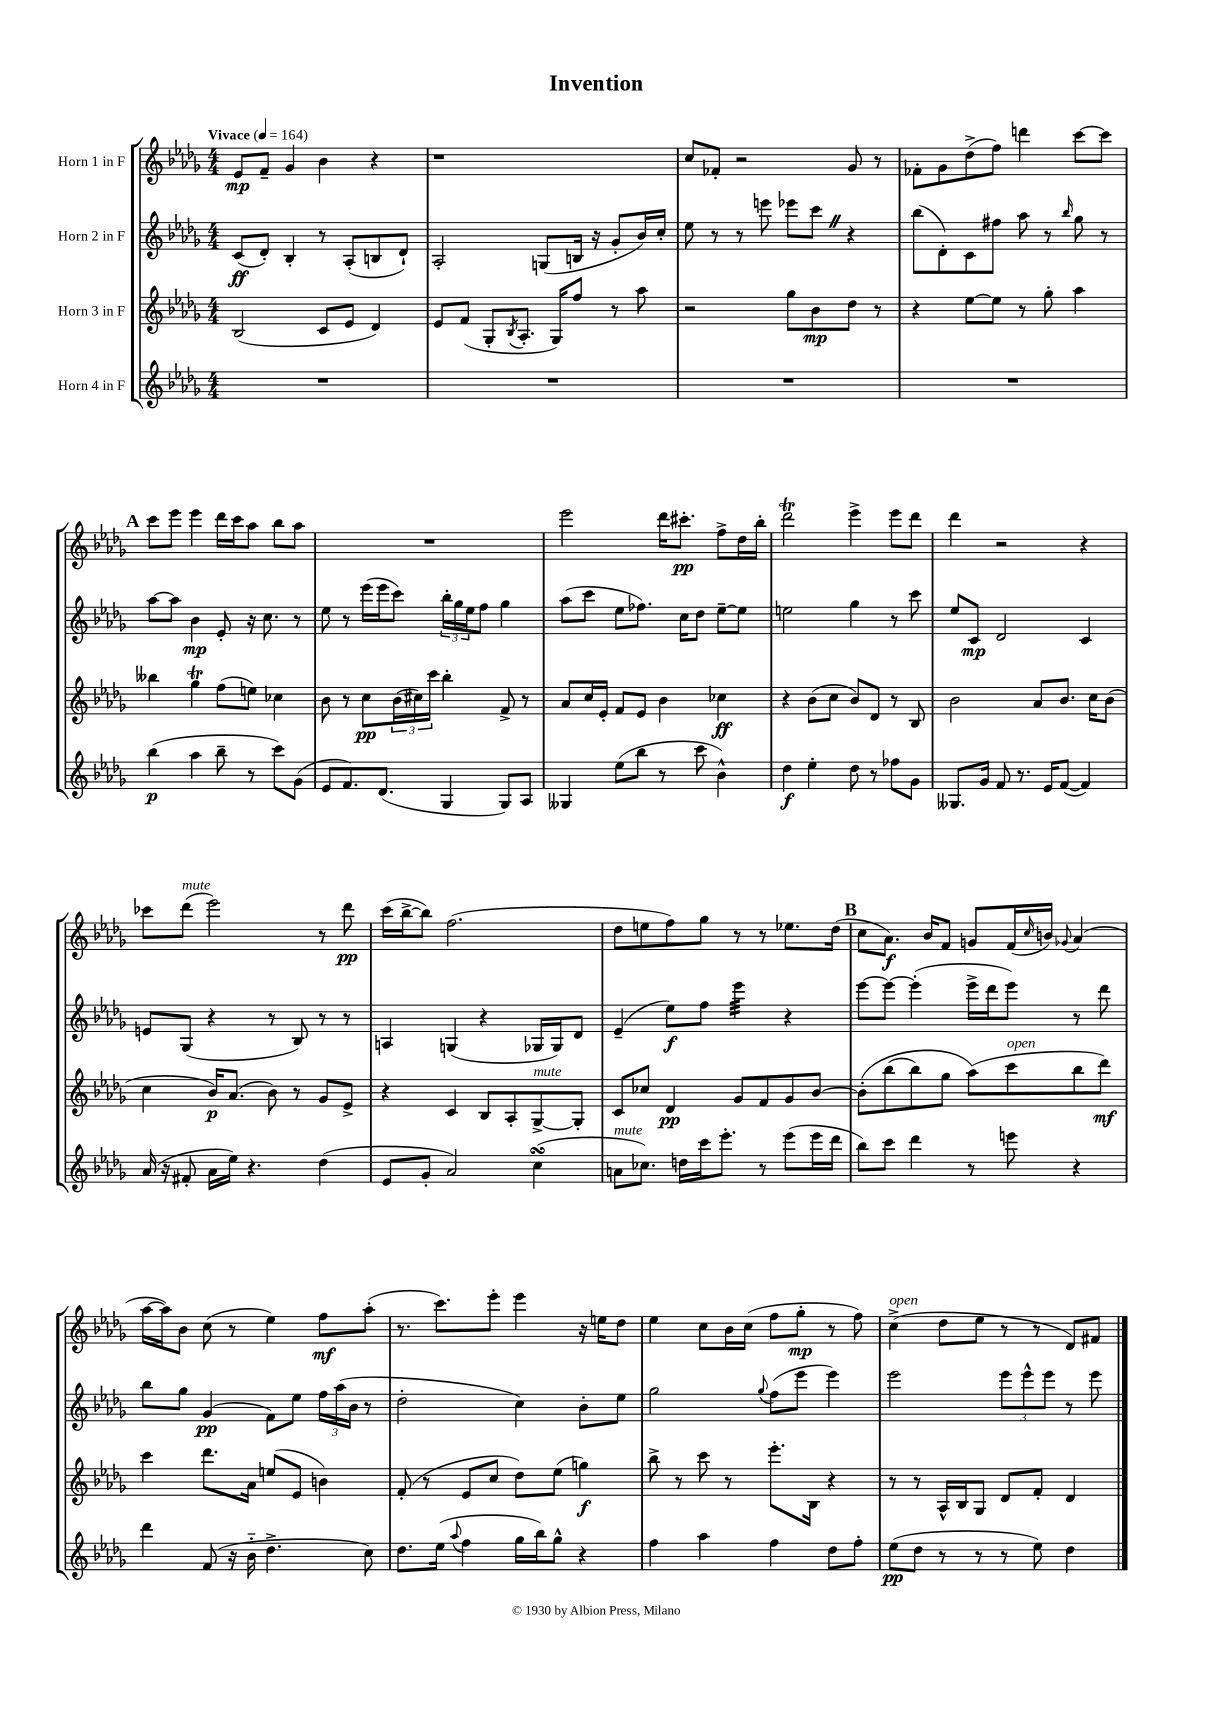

**kern	**kern	**kern	**kern
*staff4	*staff3	*staff2	*staff1
*clefG2	*clefG2	*clefG2	*clefG2
*k[b-e-a-d-g-]	*k[b-e-a-d-g-]	*k[b-e-a-d-g-]	*k[b-e-a-d-g-]
*M4/4	*M4/4	*M4/4	*M4/4
*MM164	*MM164	*MM164	*MM164
1r	(2B-	(8c	8e-
.	.	8d-')	8f~
.	.	4B-'	4g-
.	8c	8r	4b-
.	8e-	(8A-'	.
.	4d-)	8B	4r
.	.	8d-`)	.
=	=	=	=
1r	8e-	2A-'	1r
.	(8f	.	.
.	8G-'	.	.
.	8qB-	.	.
.	8.A-'	.	.
.	.	(8G	.
.	16G-)	.	.
.	8ff	16B	.
.	.	16r	.
.	8r	8g-'	.
.	8aa-	16b-)	.
.	.	16cc'	.
=	=	=	=
1r	2r	8ee-	8cc
.	.	8r	8f-'
.	.	8r	2r
.	.	8eee	.
.	8gg-	8eee-	.
.	8b-	8ccc	.
.	8dd-	4r	8g-
.	8r	.	8r
=	=	=	=
1r	4r	(8bb-	8f-'
.	.	8d-')	8g-
.	[8ee-	8c	(8dd-^
.	8ee-]	8ff#	8ff)
.	8r	8aa-	4ddd
.	8gg-'	8r	.
.	.	16qqbb-	.
.	4aa-	8gg-	[8ccc
.	.	8r	8ccc]
=	=	=	=
(4bb-	4bb--	[8aa-	8ccc
.	.	8aa-]	8eee-
4aa-	4gg-	4b-	4eee-
8bb-~	(8ff	8e-'	16ddd-
.	.	.	16ccc
8r	8ee)	16r	8aa-
.	.	8.cc	.
8ccc)	4cc-	.	8bb-
(8g-	.	8r	8aa-
=	=	=	=
8e-	8b-	8ee-	1r
8.f)	8r	8r	.
.	8cc	(16eee-	.
(8.d-	.	16eee-	.
.	(24b-	8ccc)	.
.	24cc#)	.	.
.	24ccc	.	.
4G-	4bb-'	24bb-'	.
.	.	24gg-	.
.	.	24ee-	.
.	.	8ff	.
8G-)	8f^	4gg-	.
8A-	8r	.	.
=	=	=	=
4G--	8a-	(8aa-	2eee-
.	16cc	8ccc	.
.	16e-'	.	.
(8ee-	8f	8ee-	.
8bb-	8e-	8.ff-)	.
8r	4b-	.	16ddd-
.	.	16cc	8.ccc#'
8ccc	.	8dd-	.
4b-^^)	4cc-	[8ee-~	8ff^
.	.	8ee-]	16dd-
.	.	.	16bb-'
=	=	=	=
4dd-	4r	2ee	2ddd-
4ee-'	(8b-	.	.
.	8cc	.	.
8dd-	8b-)	4gg-	4eee-^
8r	8d-	.	.
8ff-	8r	8r	8eee-
8g-	8B-	8ccc	8ddd-
=	=	=	=
8.G--	2b-	8ee-	4ddd-
.	.	8c	.
16g-	.	.	.
8f	.	2d-	2r
8.r	.	.	.
.	8a-	.	.
16e-	.	.	.
([8f	8.b-	.	.
4f])	.	4c	4r
.	16cc	.	.
.	(8b-	.	.
=	=	=	=
(16a-	4cc	8e	8ccc-
16r	.	.	.
8f#'	.	(8G-	(8ddd-
16a-	16b-)	4r	2eee-)
16ee-)	(8.a-	.	.
4.r	.	.	.
.	8b-)	8r	.
.	8r	8B-)	.
(4dd-	8g-	8r	8r
.	8e-^	8r	8ddd-
=	=	=	=
8e-	4r	4A	(16ccc
.	.	.	[16bb-^
8g-'	.	.	8bb-])
2a-)	4c	(4G	(2.ff
.	8B-	4r	.
.	8A-'	.	.
(4cc	[8G-^	16G-	.
.	.	16G-)	.
.	8G-']	8d-	.
=	=	=	=
8a	8c	(4e-~	8dd-
8.cc-)	8cc-	.	8ee
.	4d-	8ee-)	8ff)
16dd	.	.	.
16ccc	.	8ff	8gg-
8.eee-'	.	.	.
.	8g-	4eee-	8r
8r	8f	.	8r
(8eee-	8g-	4r	8.ee-
16eee-	[8b-	.	.
16ddd-	.	.	(16dd-
=	=	=	=
8bb-)	&(8b-']	[8eee-	8cc
8ccc	(8bb-	8eee-_	8.a-)
4ddd-	8bb-)	(4eee-']	.
.	.	.	16b-
.	8gg-	.	8f
8r	(8aa-&)	16eee-^	8g
.	.	16ddd-	.
8eee	8ccc	8eee-)	(16f
.	.	.	16qqcc
.	.	.	16b)
.	.	.	8qqg-
4r	8bb-	8r	(4a-
.	8ddd-)	8ddd-	.
=	=	=	=
4ddd-	4ccc	8bb-	[16aa-
.	.	.	16aa-])
.	.	8gg-	8b-
(8f	8.ddd-	(4g-	(8cc
16r	.	.	8r
16b-'~	16a-	.	.
4.dd-^	(8ee	8f)	4ee-)
.	8e-	8ee-	.
.	4b)	24ff	8ff
.	.	(24aa-	.
.	.	24b-	.
8cc)	.	8r	(8aa-'
=	=	=	=
8.dd-	(8f'	2dd-'	8.r
.	8r	.	.
(16ee-	.	.	8.ccc)
8qqaa-	.	.	.
4ff	8e-	.	.
.	8cc	.	8eee-'
16gg-	8dd-)	4cc)	4eee-
16bb-)	.	.	.
8gg-^^	(8ee-	.	.
4r	4gg)	8b-'	16r
.	.	.	16ee
.	.	8ee-	8dd-
=	=	=	=
4ff	8bb-^	2gg-	4ee-
.	8r	.	.
4aa-	8ccc	.	8cc
.	8r	.	16b-
.	.	.	(16cc
.	.	8qqgg-	.
4ff	8.eee-'	(8ff	8ff
.	.	8eee-	8gg-'
.	16B-	.	.
8dd-	4r	4eee-)	8r
8ff'	.	.	8ff)
=	=	=	=
(8ee-	8r	2eee-	(4cc^
8dd-	8r	.	.
8r	16A-^^	.	8dd-
.	16B-	.	.
8r	8G-	.	8ee-
8r	8d-	12eee-	8r
.	.	12eee-^^	.
8ee-)	8f'	.	8r
.	.	12eee-	.
4dd-	4d-	8r	8d-)
.	.	8eee-	8f#
==	==	==	==
*-	*-	*-	*-
